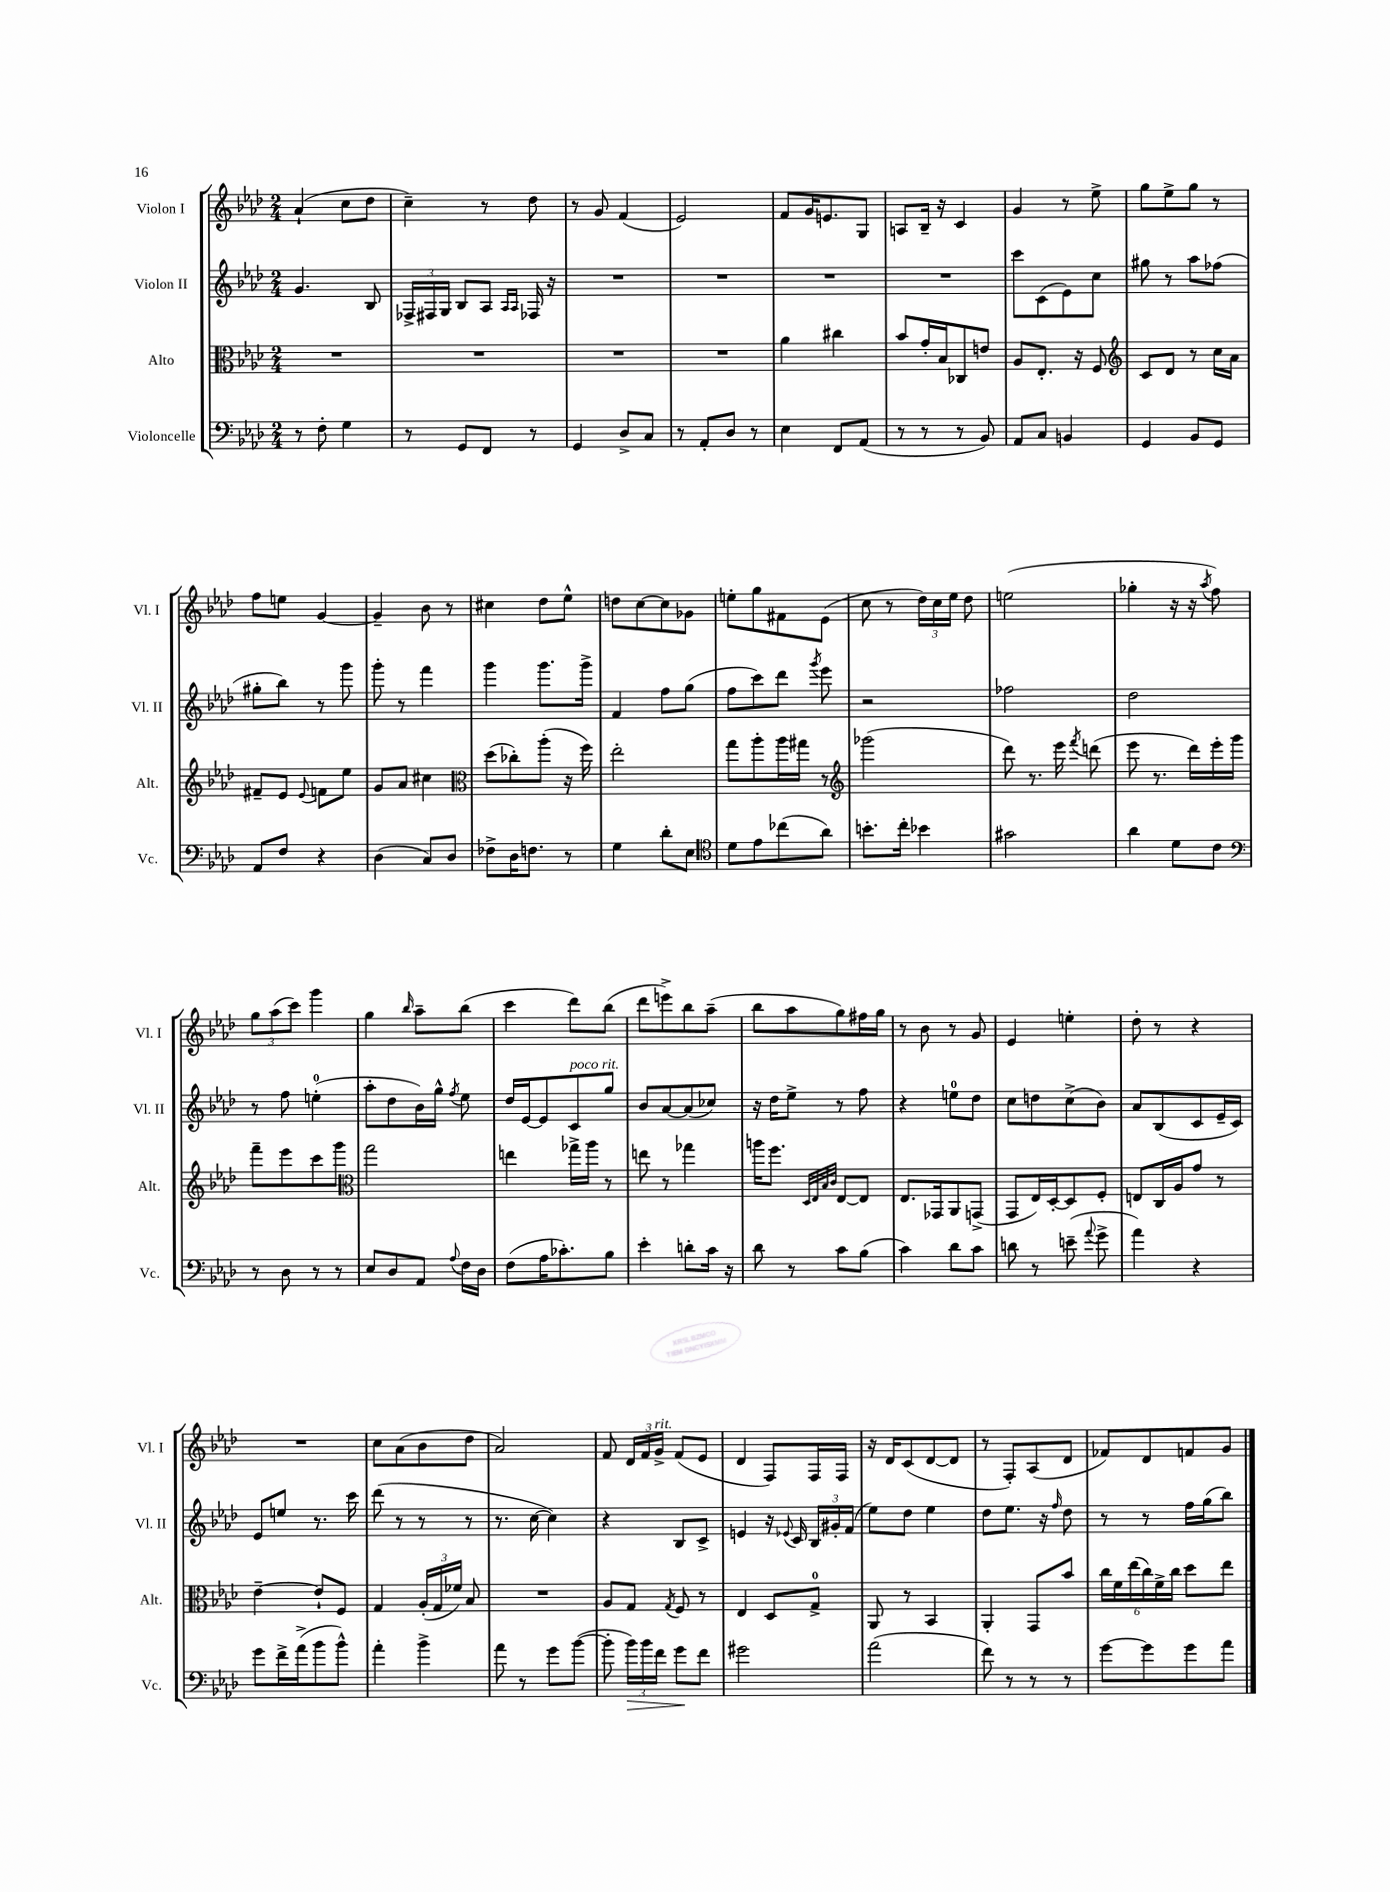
<<
\new StaffGroup <<
\new Staff = "s0" \with { instrumentName = "Violon I" shortInstrumentName = "Vl. I" } {
    \clef treble \key aes \major \numericTimeSignature \time 2/4
    \autoBeamOff aes'4-!( c''8[ des''8] |
    c''4--) r8 des''8 |
    r8 g'8 f'4( |
    ees'2) |
    f'8[ g'16 e'8. g8] |
    a8[ bes16]-- r16 c'4 |
    g'4 r8 ees''8-> |
    g''8[ ees''8-> g''8] r8 |
    f''8[ e''8] g'4~ |
    g'4-- bes'8 r8 |
    cis''4 des''8[ ees''8]-^ |
    d''8[ c''8~ c''8 ges'8] |
    e''8[-. g''8 fis'8 ees'8]( |
    c''8 r8 \tuplet 3/2 { des''16[) c''16 ees''16] } des''8 |
    e''2( |
    ges''4-. r16 r16 \acciaccatura { aes''8 } f''8) |
    \tuplet 3/2 { g''8[ aes''8( c'''8]) } g'''4 |
    g''4 \grace { bes''16 } aes''8[-- bes''8]( |
    c'''4 des'''8[) bes''8]( |
    des'''8[ e'''8->) bes''8 aes''8]--( |
    bes''8[ aes''8 g''8) fis''16 g''16] |
    r8 bes'8 r8 g'8 |
    ees'4 e''4-. |
    des''8-. r8 r4 |
    R2 |
    c''8[ aes'8( bes'8 des''8] |
    aes'2) |
    f'8 \tuplet 3/2 { des'16[ f'16 g'16]->^\markup { \italic "rit." } } f'8[( ees'8] |
    des'4 f8[) f16 f16] |
    r16 des'16[ c'8( des'8~ des'8] |
    r8 f8[-.) aes8( des'8] |
    fes'8[) des'8 f'8 g'8] \bar "|." |
}
\new Staff = "s1" \with { instrumentName = "Violon II" shortInstrumentName = "Vl. II" } {
    \clef treble \key aes \major \numericTimeSignature \time 2/4
    \autoBeamOff g'4. bes8 |
    \tuplet 3/2 { fes16[-> fis16 g16] } bes8[ aes8] \grace { aes16[ aes16] } fes16 r16 |
    R2 |
    R2 |
    R2 |
    R2 |
    c'''8[ c'8( ees'8) c''8] |
    gis''8 r8 aes''8[ fes''8]( |
    gis''8[-. bes''8]) r8 g'''8 |
    g'''8-. r8 f'''4 |
    g'''4 g'''8.[ g'''16]-> |
    f'4 f''8[ g''8]( |
    f''8[ c'''8) des'''8] \acciaccatura { g'''8 } ees'''8 |
    r2 |
    fes''2 |
    des''2 |
    r8 f''8 e''4-0-.( |
    aes''8[-. des''8 bes'16) g''16]-^ \acciaccatura { f''8 } ees''8 |
    des''16[ ees'16~ ees'8 c'8^\markup { \italic "poco rit." } g''8] |
    bes'8[ aes'8~ aes'8( ces''8]) |
    r16 des''16[ ees''8]-> r8 f''8 |
    r4 e''8[-0 des''8] |
    c''8[ d''8 c''8->( bes'8]) |
    aes'8[ bes8( c'8 ees'16-- c'16]) |
    ees'8[ e''8] r8. c'''16 |
    des'''8( r8 r8 r8 |
    r8. c''16~ c''4) |
    r4 bes8[ c'8]-> |
    e'4 r16 \appoggiatura { ees'8 } c'16 \tuplet 3/2 { bes16[ gis'16-. f'16]( } |
    ees''8[) des''8] ees''4 |
    des''8[ ees''8.] r16 \grace { f''16 } des''8 |
    r8 r8 f''16[ g''16( bes''8]) \bar "|." |
}
\new Staff = "s2" \with { instrumentName = "Alto" shortInstrumentName = "Alt." } {
    \clef alto \key aes \major \numericTimeSignature \time 2/4
    \autoBeamOff R2 |
    R2 |
    R2 |
    R2 |
    aes'4 cis''4 |
    bes'8[ g'16-. bes16 ces8 e'8] |
    aes8[ ees8.]-. r16 f8 |
    \clef treble c'8[ des'8] r8 c''16[ aes'16] |
    fis'8[-- ees'8] \appoggiatura { ees'8 } f'8[ ees''8] |
    g'8[ aes'8] cis''4 |
    \clef alto des''8[( ces''8-.) aes''8]-.( r16 f''16) |
    ees''2-. |
    g''8[ aes''8-. aes''16 gis''16] r8 |
    \clef treble ges'''2( |
    des'''8) r8. ees'''16 \acciaccatura { f'''8 } d'''8( |
    ees'''8 r8. des'''16[) ees'''16-. g'''16] |
    f'''8[-- ees'''8 c'''8 g'''8] |
    \clef alto g''2 |
    e''4 ges''16[-> aes''16] r8 |
    e''8 r8 ges''4 |
    a''16[ f''8.] \grace { des32[ ees32 bes32 c'32] } ees8[~ ees8] |
    ees8.[ ges,16 aes,8 g,8]->( |
    g,8[ ees16) des16~-. des8 f8]-. |
    e8[ c16 aes16 g'8] r8 |
    ees'4~-- ees'8[-! f8] |
    g4 \tuplet 3/2 { aes16[-.( g16 fes'16]) } bes8 |
    R2 |
    aes8[ g8] \acciaccatura { g8 } f8 r8 |
    ees4 des8[ g8]-0-> |
    aes,8 r8 bes,4 |
    aes,4-. g,8[ bes'8] |
    \tuplet 6/4 { c''16[ f'16 ees''16( c''16) f'16-> c''16] } des''8[ ees''8] \bar "|." |
}
\new Staff = "s3" \with { instrumentName = "Violoncelle" shortInstrumentName = "Vc." } {
    \clef bass \key aes \major \numericTimeSignature \time 2/4
    \autoBeamOff r8 f8-. g4 |
    r8 g,8[ f,8] r8 |
    g,4 des8[-> c8] |
    r8 aes,8[-. des8] r8 |
    ees4 f,8[ aes,8]( |
    r8 r8 r8 bes,8) |
    aes,8[ c8] b,4 |
    g,4 bes,8[ g,8] |
    aes,8[ f8] r4 |
    des4( c8[) des8] |
    fes8[-> des16 f8.] r8 |
    g4 des'8[-. ees8] |
    \clef tenor des'8[ ees'8 ces''8( aes'8]) |
    b'8.[-. c''16]-. bes'4 |
    gis'2 |
    aes'4 des'8[ c'8] |
    \clef bass r8 des8 r8 r8 |
    ees8[ des8 aes,8] \appoggiatura { aes8 } f16[ des16] |
    f8[( aes16 ces'8.-.) bes8] |
    ees'4-. d'8[-. c'16] r16 |
    des'8 r8 c'8[ bes8]( |
    c'4) des'8[ c'8] |
    d'8 r8 e'8--( \appoggiatura { aes'8 } g'8-> |
    aes'4) r4 |
    g'8[ f'16-> aes'16->( bes'8 bes'8]-^) |
    aes'4-. bes'4-> |
    aes'8 r8 g'8[ bes'8]~( |
    bes'8-. \tuplet 3/2 { bes'16[\>) bes'16 f'16] } g'8[\! f'8] |
    gis'2 |
    aes'2( |
    f'8) r8 r8 r8 |
    g'8[~ g'8 g'8 aes'8] \bar "|." |
}
>>
>>
\layout { \context { \Score \remove "Bar_number_engraver" } }
